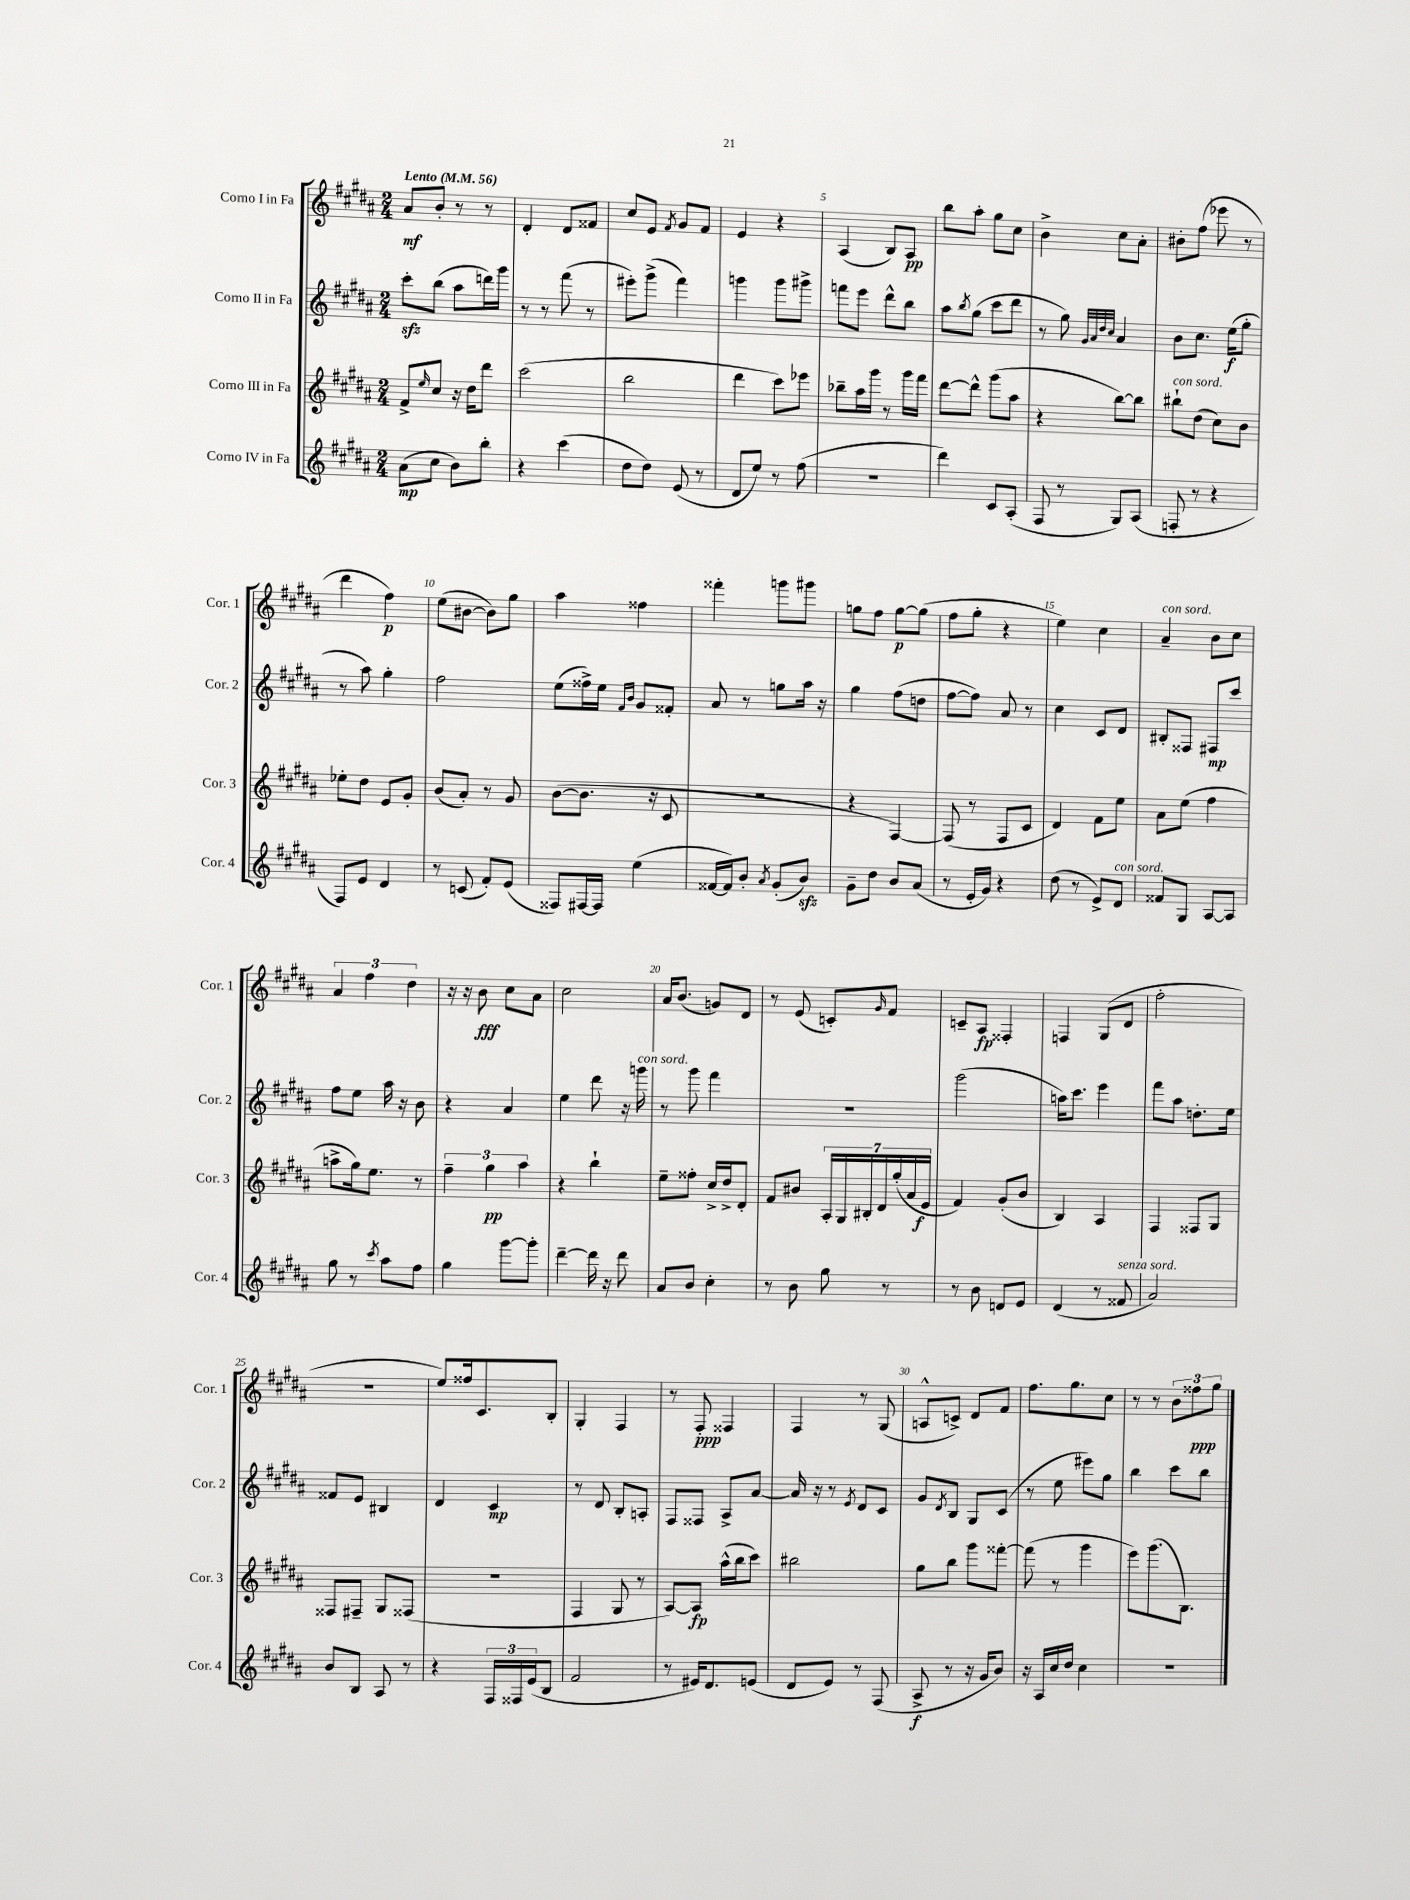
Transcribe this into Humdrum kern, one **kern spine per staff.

**kern	**kern	**kern	**kern
*staff4	*staff3	*staff2	*staff1
*clefG2	*clefG2	*clefG2	*clefG2
*k[f#c#g#d#a#]	*k[f#c#g#d#a#]	*k[f#c#g#d#a#]	*k[f#c#g#d#a#]
*M2/4	*M2/4	*M2/4	*M2/4
*MM56	*MM56	*MM56	*MM56
(8a#\L	8f#^/L	8ccc#'\L	8a#/L
.	16qqee/	.	.
8cc#\J	8cc#/J	(8bb\J	8b'/J
8b\L)	16r	8aa#\L	8r
.	16dd#\LK	.	.
8bb'\J	8ddd#\J	16ddd\L)	8r
.	.	16ggg#\JJ	.
=	=	=	=
4r	(2ccc#\	8r	4d#'/
.	.	8r	.
(4ccc#\	.	(8fff#\	8d#/L
.	.	8r	8f##/J
=	=	=	=
8dd#\L	2bb\	8eee#'\L)	8cc#/L
8dd#\J)	.	(8ggg#^\J	8e/J
.	.	.	8qf#/
(8e/	.	4fff#\)	8g#/L
8r	.	.	8f#/J
=	=	=	=
8d#/L	4ddd#\	4ggg\	4e/
8ee/J)	.	.	.
8r	8ccc#\L)	8ggg\L	4r
(8ff#\	8eee-\J	8ggg#^\J	.
=	=	=	=
2r	8bb-~\L	8fff\L	(4A#/
.	16aa#\L	8eee\J	.
.	16ggg#\JJ	.	.
.	8r	8ddd#^^\L	8B/L)
.	16ggg#\LL	8bb\J	8A#/J
.	16fff#\JJ	.	.
=	=	=	=
4ddd#\)	[8ddd#\L	8aa#\L	8bb\L
.	.	8qbb/	.
.	8ddd#^^\]J	(8gg#\J	8aa#'\J
8c#/L	(8ggg#\L	8ccc#\L	8gg#\L
(8A#'/J	8aa#\J	8ddd#\J	8cc#\J
=	=	=	=
8F#/	4r	8r	4b^\
8r	.	8gg#\)	.
.	.	32qqg#/LLL	.
.	.	32qqa#/	.
.	.	32qqdd#/	.
.	.	32qqcc#/JJJ	.
8G#/L)	[8bb\L)	4a#/	8cc#\L
(8A#/J	8bb\]J	.	8a#'\J
=	=	=	=
8F'/	8bb#`\L	8b\L	8b#'\L
8r	(8dd#\J	8.cc#\J	(8ff#\J
4r	8cc#\L)	.	8eee-\
.	.	(16ee\LK	.
.	8b\J	8gg#'\J	8r
=	=	=	=
8F#/L)	8ee-'\L	8r	4ddd#\
8e/J	8dd#\J	8aa#\)	.
4d#/	8e/L	4gg#'\	4ff#\)
.	8g#'/J	.	.
=	=	=	=
8r	(8b/L	2ff#\	(8ee\L
(8c/	8a#'/J)	.	[8b#\J
8f#'/L)	8r	.	8b#\]L)
(8e/J	8g#/	.	8gg#\J
=	=	=	=
8F##/L)	([8b\L	(8ee\L	4aa#\
[16F#/L	8.b\]J	16ff##^\L)	.
16F#/]JJ	.	16ee\JJ	.
.	.	16qqf#/LL	.
.	.	16qqb/JJ	.
(4ee\	.	8g#/L	4ff##\
.	16r	.	.
.	8c#/	8f##'/J	.
=	=	=	=
[16f##/LL	2r	8a#/	4fff##'\
16f##/]J)	.	.	.
8b'/J	.	8r	.
8qa#/	.	.	.
(8g#'/L	.	8gg\L	8ggg\L
8b/J)	.	16aa#\Jk	8ggg#\J
.	.	16r	.
=	=	=	=
8g#~\L	4r	4gg#\	8gg\L
8dd#\J	.	.	8ff#\J
8b/L	[4F#/)	(8ff#\L	[8gg\L
(8a#/J	.	8dd\J	(8gg\]J
=	=	=	=
8r	(8F#/]	[8ff#\L	8ff#\L
16e'/LL	8r	8ff#\]J)	8gg#'\J
16g#/JJ)	.	.	.
4r	8F#/L	8a#/	4r
.	8c#/J	8r	.
=	=	=	=
(8dd#\	4d#/)	4cc#\	4ee\)
8r	.	.	.
8e^/L)	8f#\L	8c#/L	4cc#\
8d#/J	8ee\J	8d#/J	.
=	=	=	=
8f##/L	8a#\L	8B#'/L	4a#~/
8G#/J	(8ee\J	8F##/J	.
[8A#/L	4ff#\	8F#/L	8b\L
8A#/]J	.	8ccc#/J	8cc#\J
=	=	=	=
8gg#\	8aa^\L	8ff#\L	6a#/
8r	16gg#\k)	8ee\J	.
.	.	.	6ff#\
.	8.ee\J	.	.
8qccc#/	.	.	.
8aa#\L	.	16aa#\	.
.	.	16r	.
.	.	.	6dd#\
8ff#\J	8r	8b\	.
=	=	=	=
4gg#\	6ff#~\	4r	16r
.	.	.	16r
.	.	.	8b\
.	6gg#\	.	.
[8ggg#\L	.	4a#/	8cc#\L
.	6aa#\	.	.
8ggg#'\]J	.	.	8a#\J
=	=	=	=
[4ddd#~\	4r	4ee\	2cc#\
16ddd#\]	4bb`\	8ddd#\	.
16r	.	.	.
8ddd#\	.	16r	.
.	.	16ggg\	.
=	=	=	=
8a#/L	8ee~\L	8r	16a#/LK
.	.	.	(8.b/J
8b/J	8ff##'\J	8ggg#\	.
4cc#'\	16cc#^/LL	4fff#\	8g/L)
.	16dd#^/J	.	.
.	8d#'/J	.	8d#/J
=	=	=	=
8r	8f#/L	2r	8r
8b\	8b#/J	.	(8e/
8gg#\	28A#'/LL	.	8c'/L)
.	28G#/	.	.
.	28B#'/	.	.
.	28d#/	.	.
.	.	.	16qqg#/
8r	.	.	8f#/J
.	(28gg#'/	.	.
.	28a#/	.	.
.	28e/JJ	.	.
=	=	=	=
8r	4f#/)	(2ggg#\	8c~/L
8b\	.	.	8A#/J
8d/L	(8g#'/L	.	4F##'/
8e/J	8b/J	.	.
=	=	=	=
(4d#/	4B/)	16aa\LK)	4F/
.	.	8.ccc#\J	.
8r	4A#/	4eee\	(8G#/L
8f##/	.	.	8d#/J
=	=	=	=
2a#/)	4F#/	8fff#\L	2ff#'\
.	.	8aa#\J	.
.	8F##/L	8.dd'\L	.
.	8G#/J	.	.
.	.	16ee\Jk	.
=	=	=	=
8b/L	8F##/L	8f##/L	2r
8B/J	8F#~/J	8e/J	.
8A#/	8G#/L	4B#/	.
8r	(8F##/J	.	.
=	=	=	=
4r	2r	4d#/	8ee/L)
.	.	.	16ff##/k
.	.	.	8.c#/
24F#/LL	.	4c#/	.
24F##/	.	.	.
(24e/J	.	.	.
8B/J	.	.	8B'/J
=	=	=	=
2f#/	4F#/	8r	4G#'/
.	.	8d#/	.
.	8G#/	8B'/L	4F#/
.	8r	8A'/J	.
=	=	=	=
8r	[8A#/L)	8F#/L	8r
16e#/LK)	8A#/]J	8F##/J	8F#'/
8.d#/	.	.	.
.	(16aa#^^\LL	8A#^/L	4F##/
.	16bb\J	.	.
(8e/J	8ccc#\J)	[8a#/J	.
=	=	=	=
8d#/L	2bb#\	16a#/]	4F#/
.	.	16r	.
8e/J)	.	8r	.
.	.	8qe/	.
8r	.	8d#/L	8r
(8F#/	.	8c#/J	(8G#/
=	=	=	=
8A#^/	8gg#\L	8g#/L	8A^^/L
.	.	8qd#/	.
8r	8bb\J	8B/J	8c^/J)
16r	8ggg#\L	8G#/L	8d#/L
16g#/LK	.	.	.
8b/J)	[8fff##'\J	(8c#/J	8f#/J
=	=	=	=
16r	(8fff##\]	8r	8.ff#\L
16A#/LL	.	.	.
16cc#/	8r	8ee\	.
16dd#/JJ	.	.	8.gg#\
4cc#\	4ggg#\	8eee#\L)	.
.	.	8gg#\J	8cc#\J
=	=	=	=
2r	8eee\L)	4bb\	8r
.	(8.ggg#\	.	8r
.	.	8ccc#\L	12b\L
.	8.B\J)	.	.
.	.	.	12ff##\
.	.	8bb\J	.
.	.	.	12gg#\J
==	==	==	==
*-	*-	*-	*-
